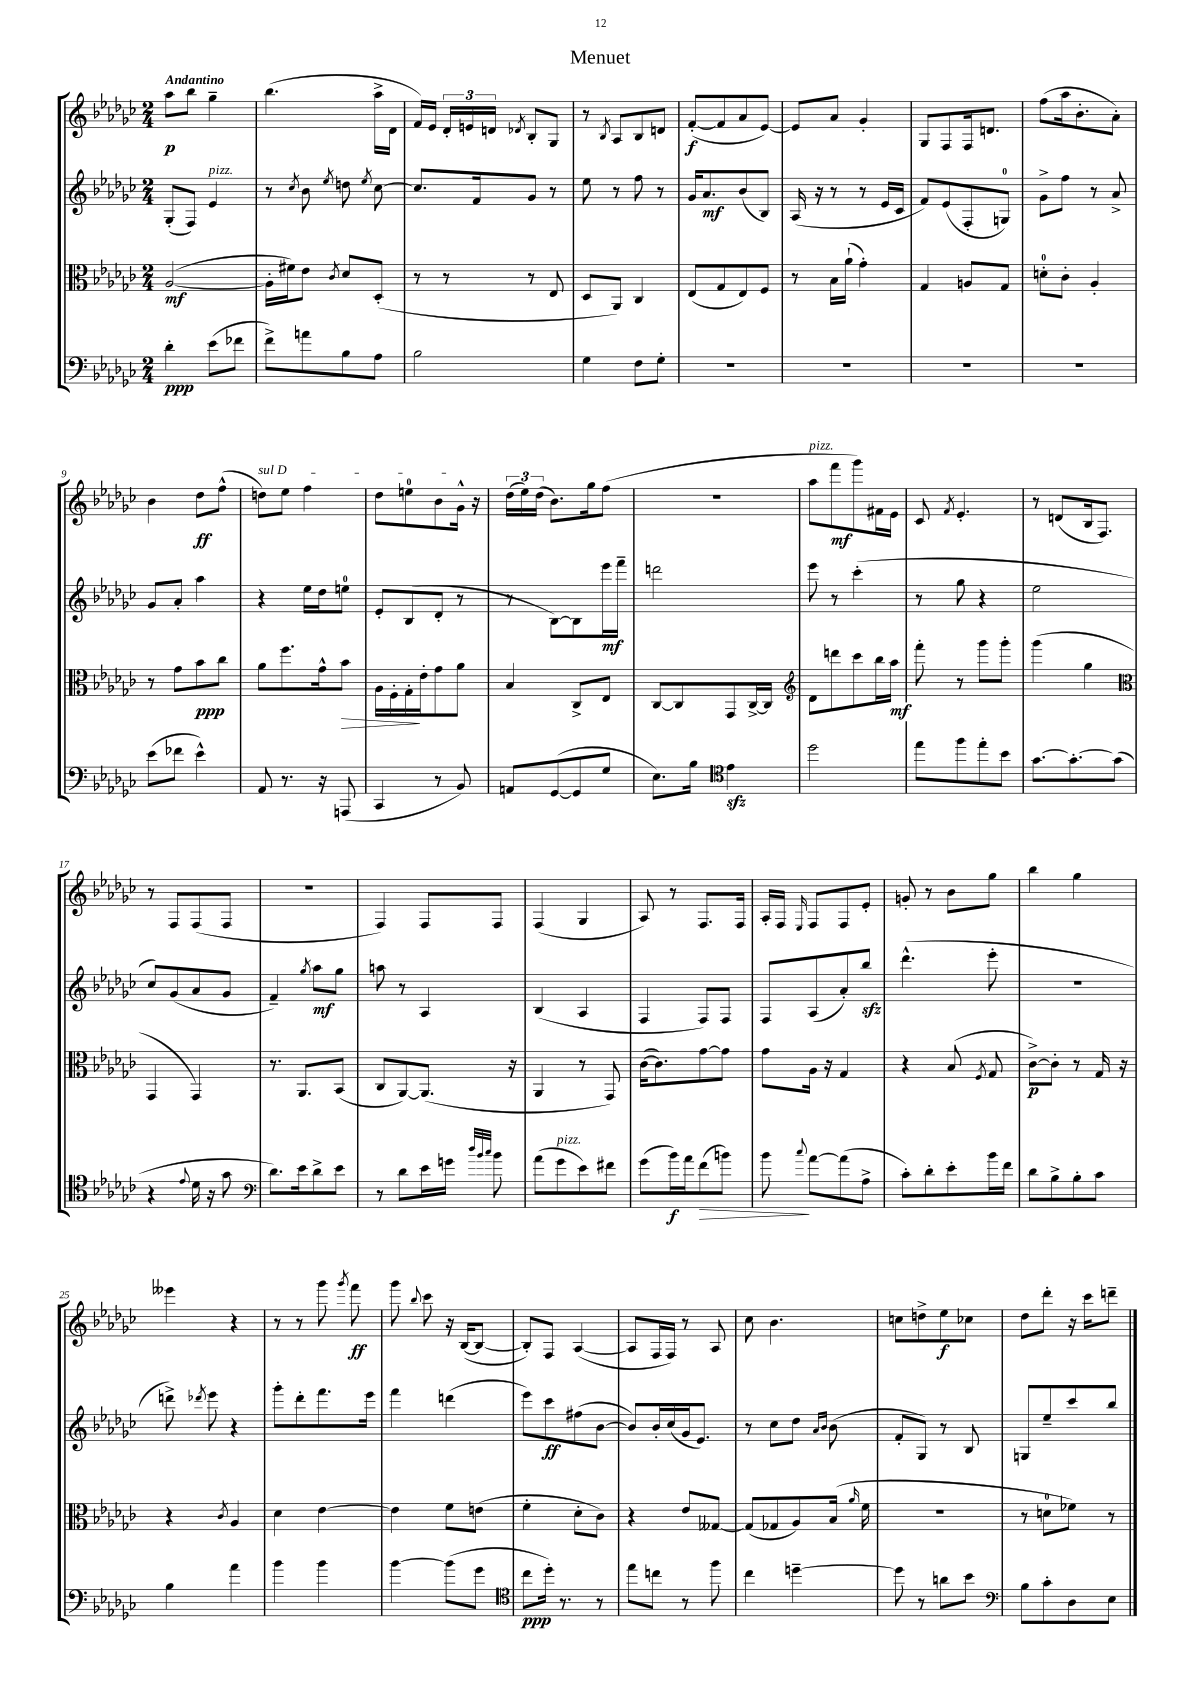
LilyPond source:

\header { title = "Menuet" }
<<
\new StaffGroup <<
\new Staff = "s0" {
    \clef treble \key ges \major \numericTimeSignature \time 2/4 \tempo "Andantino"
    \autoBeamOff aes''8[\p bes''8] ges''4-- |
    bes''4.( aes''16[-> des'16] |
    f'16[) ees'16] \tuplet 3/2 { des'16[-. e'16 d'16] } \acciaccatura { des'8 } bes8[-. ges8] |
    r8 \acciaccatura { bes8 } aes8[ bes8 d'8] |
    f'8[~-.\f( f'8 aes'8 ees'8]~) |
    ees'8[ aes'8] ges'4-. |
    ges8[ f8 f16 d'8.] |
    f''8[( aes''16 bes'8.-. aes'8]-.) |
    bes'4 des''8[\ff f''8]-^( |
    \once \override TextSpanner.bound-details.left.text = \markup { \italic "sul D" } d''8[\startTextSpan) ees''8] f''4 |
    des''8[ e''8-0 bes'8 ges'16]-^\stopTextSpan r16 |
    \tuplet 3/2 { des''16[( ees''16) des''16]( } bes'8.[) ges''16 f''8]( |
    r2 |
    aes''8[^\markup { \italic "pizz." } f'''8\mf ges'''8) fis'16 ees'16] |
    ces'8 \acciaccatura { f'8 } ees'4.-. |
    r8 d'8[( bes16 f8.]) |
    r8 f8[ f8( f8] |
    R2 |
    f4) f8[ f8] |
    f4( ges4 |
    aes8) r8 f8.[ f16] |
    aes16[-. f16] \grace { ees16 } f8[ f8 ees'8]-. |
    g'8-. r8 bes'8[ ges''8] |
    bes''4 ges''4 |
    eeses'''4 r4 |
    r8 r8 ges'''8 \acciaccatura { ges'''8 } f'''8\ff |
    ges'''8 \appoggiatura { bes''8 } ces'''8 r16 bes16[~( bes8]~ |
    bes8[-.) f8] aes4~( |
    aes8[ f16 f16]) r8 aes8 |
    ces''8 bes'4. |
    c''8[ d''8-> ees''8\f ces''8] |
    des''8[ des'''8]-. r16 ces'''16[ d'''8]-- \bar "|." |
}
\new Staff = "s1" {
    \clef treble \key ges \major \numericTimeSignature \time 2/4
    \autoBeamOff ges8[-.( f8]) ees'4^\markup { \italic "pizz." } |
    r8 \acciaccatura { ces''8 } bes'8 \acciaccatura { ees''8 } d''8 \acciaccatura { ees''8 } ces''8~ |
    ces''8.[ f'16 ges'8] r8 |
    ees''8 r8 f''8 r8 |
    ges'16[ aes'8.\mf bes'8( bes8]) |
    aes16( r16 r8 r8 ees'16[ ces'16] |
    f'8[) ees'8( f8-. g8]-0) |
    ges'8[-> f''8] r8 aes'8-> |
    ges'8[ aes'8]-. aes''4 |
    r4 ees''16[ des''16 e''8]-0 |
    ees'8[-. bes8( des'8]-. r8 |
    r8 bes8[~) bes8 ees'''16\mf f'''16]-- |
    d'''2 |
    ees'''8 r8 ces'''4-.( |
    r8 ges''8 r4 |
    ees''2 |
    ces''8[) ges'8( aes'8 ges'8] |
    f'4--) \acciaccatura { ges''8 } aes''8[\mf ges''8] |
    a''8 r8 aes4 |
    bes4( aes4 |
    f4 f8[) f8] |
    f8[ aes8( aes'8-.) bes''8]\sfz |
    des'''4.-^( ees'''8-. |
    R2 |
    d'''8->) \acciaccatura { des'''8 } ees'''8 r4 |
    ges'''8[-. des'''8-. f'''8. ees'''16] |
    f'''4 d'''4( |
    ees'''8[) ces'''8\ff fis''8( bes'8]~ |
    bes'8[) bes'16-. ces''16( ges'16 ees'8.]) |
    r8 ces''8[ des''8] \grace { aes'16[ bes'16] } bes'8( |
    f'8[-. ges8]) r8 bes8 |
    g8[ ees''8-- ces'''8 bes''8] \bar "|." |
}
\new Staff = "s2" {
    \clef alto \key ges \major \numericTimeSignature \time 2/4
    \autoBeamOff aes2~\mf( |
    aes16[-. fis'16) ees'8] \acciaccatura { ces'8 } des'8[ des8]-.( |
    r8 r8 r8 ees8 |
    des8[ aes,8]) ces4 |
    ees8[( ges8 ees8) f8] |
    r8 bes16[ aes'16]-!( ges'4-.) |
    ges4 a8[ ges8] |
    d'8[-0-. ces'8]-. aes4-. |
    r8 ges'8[ bes'8\ppp ces''8] |
    aes'8[ f''8. ges'16-^ bes'8]\> |
    aes16[ f16-. ges16-.\! ees'16-. ges'8 aes'8] |
    bes4 ces8[-> ees8] |
    ces8[~ ces8 ges,8 ces16~-> ces16] |
    \clef treble des'8[ d'''8 ces'''8 bes''16 aes''16]\mf |
    f'''8-. r8 ges'''8[ ges'''8]-. |
    ges'''4( ges''4 |
    \clef alto ges,4 ges,4) |
    r8. aes,8.[ bes,8]( |
    ces8[ aes,8~) aes,8.]( r16 |
    aes,4 r8 ges,8) |
    ces'16[~( ces'8.) ges'8~ ges'8] |
    ges'8[ aes16] r16 ges4 |
    r4 bes8( \acciaccatura { f8 } ges8 |
    ces'8[~->\p) ces'8]-. r8 ges16 r16 |
    r4 \acciaccatura { ces'8 } aes4 |
    des'4 ees'4~ |
    ees'4 f'8[ e'8]( |
    f'4-. des'8[-. ces'8]) |
    r4 ees'8[ geses8]~ |
    geses8[( ges8 aes8) bes16]( \grace { aes'16 } f'16 |
    r2 |
    r8 d'8[-0 fes'8]) r8 \bar "|." |
}
\new Staff = "s3" {
    \clef bass \key ges \major \numericTimeSignature \time 2/4
    \autoBeamOff des'4-.\ppp ees'8[( fes'8] |
    f'8[->) a'8 bes8 aes8] |
    bes2 |
    ges4 f8[ ges8]-. |
    R2 |
    R2 |
    R2 |
    R2 |
    ees'8[( fes'8] ees'4-^) |
    aes,8 r8. r16 a,,8( |
    ces,4 r8 bes,8) |
    a,8[ ges,8~( ges,8 ges8] |
    ees8.[) bes16] \clef tenor ees'4\sfz |
    des''2 |
    ees''8[ f''8 ees''8-. bes'8] |
    ges'8.[~ ges'8.~-. ges'8]( |
    r4 \appoggiatura { ees'8 } des'16 r16 ges'8 |
    \clef bass des'8.[) ees'16 des'8-> ees'8] |
    r8 des'8[ ees'16 g'16] \grace { des''32[ bes'32 ces''32] } bes'8 |
    aes'8[( ges'8^\markup { \italic "pizz." } ees'8) fis'8] |
    ges'8[( bes'16\f) aes'16 f'8\>( b'8]) |
    bes'8\! \appoggiatura { ces''8 } aes'8[~ aes'8( aes8]-> |
    ces'8[-.) des'8-. ees'8-. bes'16 f'16] |
    des'8[ bes8-> bes8-. ces'8] |
    bes4 aes'4 |
    bes'4 bes'4 |
    bes'4~ bes'8[( ges'8] |
    \clef tenor ces''8[\ppp des''16]-.) r8. r8 |
    ees''8[ c''8] r8 f''8 |
    ces''4 d''4~-- |
    d''8 r8 a'8[ bes'8] |
    \clef bass bes8[ ces'8-. des8 ees8] \bar "|." |
}
>>
>>
